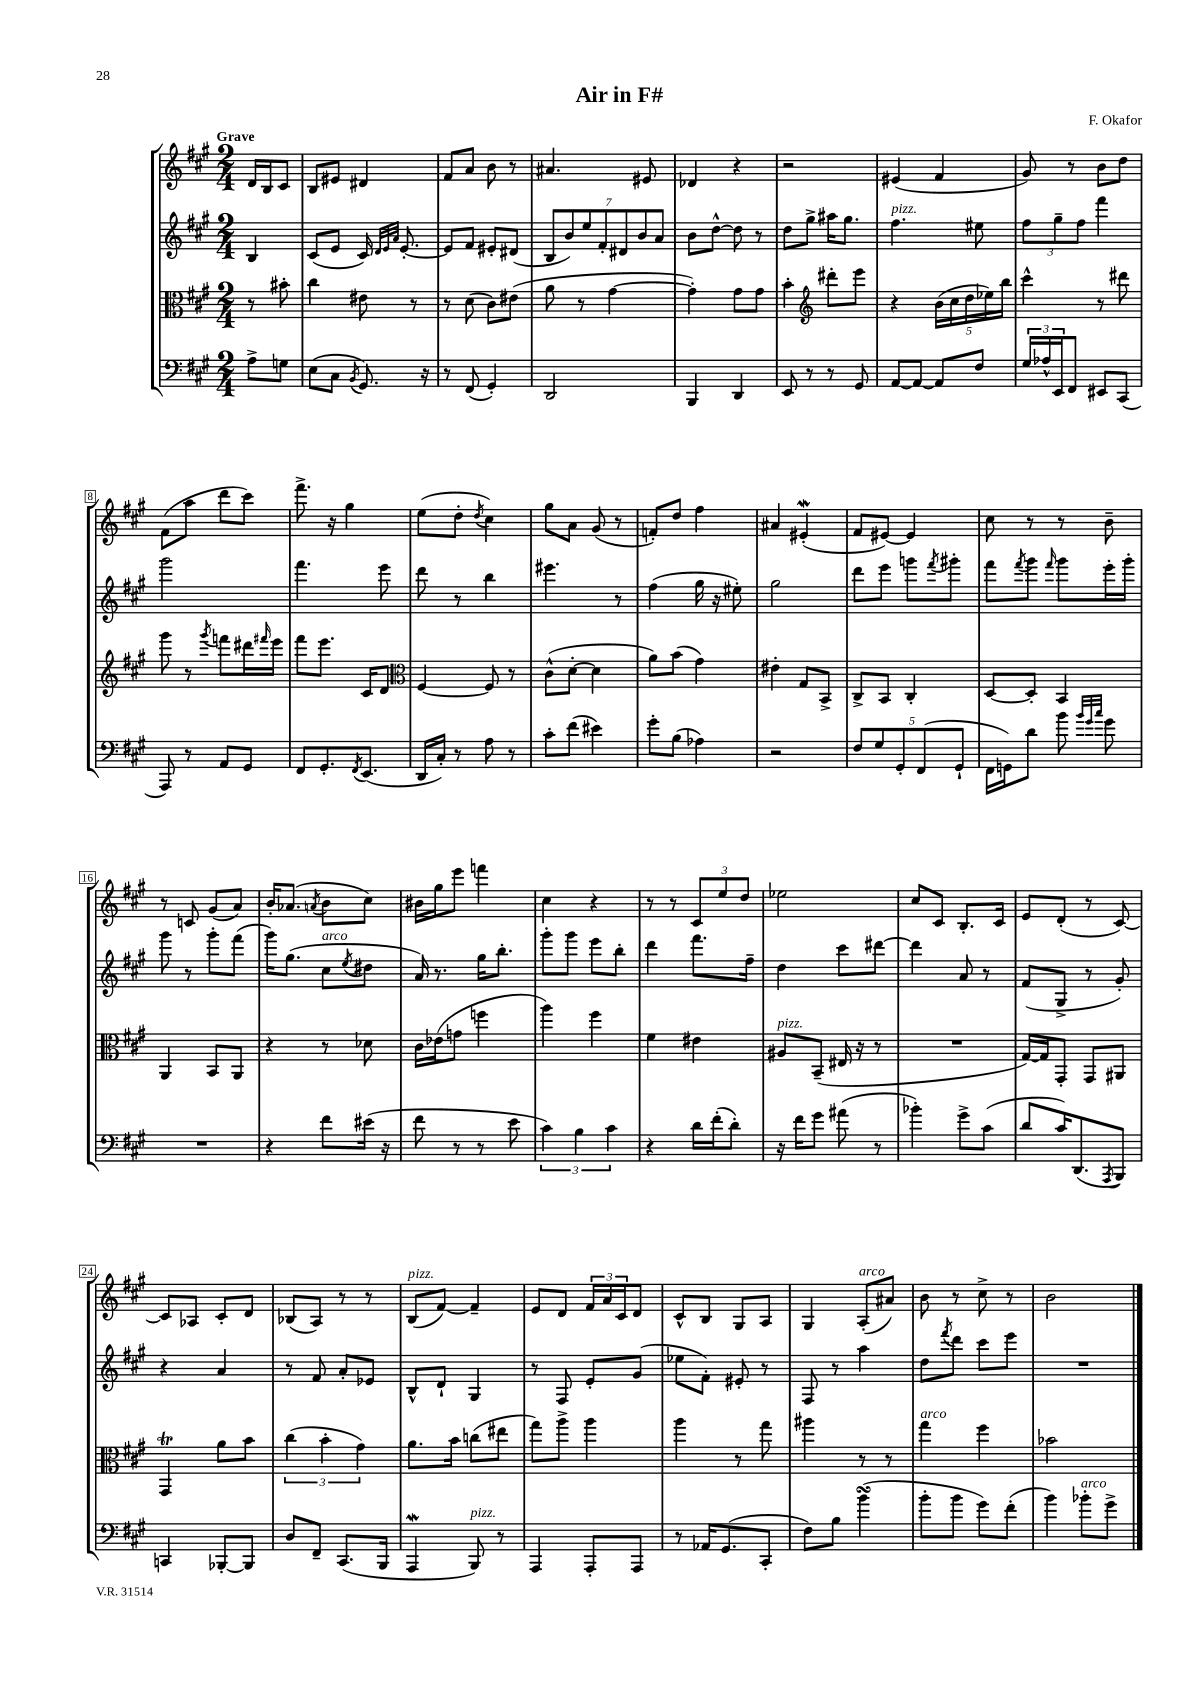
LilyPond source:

\header { title = "Air in F#" composer = "F. Okafor" }
<<
\new StaffGroup <<
\new Staff = "s0" {
    \clef treble \key a \major \numericTimeSignature \time 2/4 \partial 4 \tempo "Grave"
    d'16 b16 cis'8 |
    b8 eis'8 dis'4 |
    fis'8 a'8 b'8 r8 |
    ais'4. eis'8 |
    des'4 r4 |
    r2 |
    eis'4( fis'4 |
    gis'8) r8 b'8 d''8 |
    fis'8( a''8 d'''8 cis'''8) |
    fis'''8.-> r16 gis''4 |
    e''8( d''8-. \acciaccatura { d''8 } cis''4) |
    gis''8 a'8 gis'8( r8 |
    f'8-.) d''8 fis''4 |
    ais'4 eis'4-.\mordent( |
    fis'8 eis'8~) eis'4 |
    cis''8 r8 r8 b'8-- |
    r8 c'8 gis'8( a'8) |
    b'16-. aes'8.( \acciaccatura { a'8 } b'8 cis''8) |
    bis'16 gis''16 e'''8 f'''4 |
    cis''4 r4 |
    r8 r8 \tuplet 3/2 { cis'8 e''8 d''8 } |
    ees''2 |
    cis''8 cis'8 b8.-. cis'16 |
    e'8 d'8-.( r8 cis'8~) |
    cis'8 aes8 cis'8-. d'8 |
    bes8( a8) r8 r8 |
    b8^\markup { \italic "pizz." }( fis'8~) fis'4-- |
    e'8 d'8 \tuplet 3/2 { fis'16 a'16 cis'16 } d'8 |
    cis'8-^ b8 gis8 a8 |
    gis4 a8-.^\markup { \italic "arco" }( ais'8) |
    b'8 r8 cis''8-> r8 |
    b'2 \bar "|." |
}
\new Staff = "s1" {
    \clef treble \key a \major \numericTimeSignature \time 2/4 \partial 4
    b4 |
    cis'8( e'8 cis'16) \grace { d'32 e'32 a'32 } e'8.~-. |
    e'8 fis'8 eis'8-. dis'8( |
    \tuplet 7/4 { b8 b'8) e''8 fis'8-. dis'8 b'8 a'8 } |
    b'8 d''8~-^ d''8 r8 |
    d''8 gis''8-> ais''16 gis''8. |
    fis''4.^\markup { \italic "pizz." } eis''8 |
    \tuplet 3/2 { fis''8 gis''8-- fis''8 } fis'''4 |
    gis'''2 |
    fis'''4. e'''8 |
    d'''8 r8 b''4 |
    eis'''4. r8 |
    fis''4( gis''16 r16 eis''8-.) |
    gis''2 |
    d'''8 e'''8 g'''8 \acciaccatura { fis'''8 } gis'''8-. |
    fis'''8 \acciaccatura { fis'''8 } gis'''8 \grace { fis'''16 } gis'''8 e'''16-. gis'''16-. |
    gis'''8 r8 gis'''8-. fis'''8( |
    gis'''16) gis''8.( cis''8^\markup { \italic "arco" } \acciaccatura { e''8 } dis''8 |
    a'16) r8. gis''16 b''8.-. |
    gis'''8-. gis'''8 e'''8 b''8-. |
    d'''4 fis'''8. fis''16-- |
    d''4 cis'''8 dis'''8~ |
    dis'''4 a'8 r8 |
    fis'8( gis8-> r8 gis'8-.) |
    r4 a'4 |
    r8 fis'8 a'8-. ees'8 |
    b8-^ d'8-! gis4 |
    r8 fis8 e'8-. gis'8( |
    ees''8 fis'8-.) eis'8-. r8 |
    fis8 r8 a''4 |
    d''8 \acciaccatura { fis'''8 } d'''8 cis'''8 e'''8 |
    R2 \bar "|." |
}
\new Staff = "s2" {
    \clef alto \key a \major \numericTimeSignature \time 2/4 \partial 4
    r8 bis'8-. |
    cis''4 eis'8 r8 |
    r8 d'8( cis'8) eis'8( |
    a'8 r8 gis'4~ |
    gis'4-.) gis'8 gis'8 |
    b'4-. \clef treble dis'''8-. e'''8 |
    r4 \tuplet 5/4 { b'16( cis''16 d''16 ees''16) b''16 } |
    cis'''4-^ r8 dis'''8 |
    gis'''8 r8 \acciaccatura { gis'''8 } f'''8 dis'''16 \grace { fis'''16 } e'''16 |
    fis'''8 e'''8. cis'16 d'8 |
    \clef alto fis4~ fis8 r8 |
    cis'8-^( d'8~-. d'4 |
    a'8) b'8( gis'4) |
    eis'4-. gis8 b,8-> |
    cis8-> b,8 cis4-. |
    d8~ d8-. b,4 |
    a,4 b,8 a,8 |
    r4 r8 des'8 |
    cis'16 ees'16( g'8 f''4 |
    a''4) fis''4 |
    fis'4 eis'4 |
    ais8^\markup { \italic "pizz." } b,8--( eis16 r16 r8 |
    R2 |
    gis16~) gis16 gis,8-. gis,8 ais,8 |
    gis,4\trill a'8 b'8 |
    \tuplet 3/2 { cis''4( b'4-. gis'4) } |
    a'8. b'16 c''8( eis''8 |
    gis''8) a''8-> a''4 |
    a''4 r8 gis''8 |
    ais''4 r8 r8 |
    gis''4^\markup { \italic "arco" } fis''4 |
    bes'2 \bar "|." |
}
\new Staff = "s3" {
    \clef bass \key a \major \numericTimeSignature \time 2/4 \partial 4
    a8-> g8 |
    e8( cis8 \acciaccatura { b,8 } gis,8.) r16 |
    r8 fis,8( gis,4-.) |
    d,2 |
    b,,4 d,4 |
    e,8 r8 r8 gis,8 |
    a,8~ a,8~ a,8 fis8 |
    \tuplet 3/2 { gis16 aes16-^ e,16 } fis,8 eis,8 cis,8( |
    a,,8) r8 a,8 gis,8 |
    fis,8 gis,8.-. \acciaccatura { fis,8 } e,8.( |
    d,16 cis16-.) r8 a8 r8 |
    cis'8-. fis'8( eis'4) |
    gis'8-. b8( aes4) |
    r2 |
    \tuplet 5/4 { fis8 gis8 gis,8-. fis,8( gis,8-! } |
    fis,16 g,16) d'8 b'8 \grace { b'32 gis'32 cis''32 } gis'8 |
    R2 |
    r4 fis'8 eis'16( r16 |
    fis'8 r8 r8 e'8 |
    \tuplet 3/2 { cis'4) b4 cis'4 } |
    r4 d'16 fis'16-.( d'8-.) |
    r16 fis'16 gis'8 ais'8( r8 |
    bes'4-.) gis'8-> cis'8( |
    d'8 cis'16) d,8.( \acciaccatura { a,,8 } b,,8) |
    c,4 bes,,8~-. bes,,8 |
    d8 fis,8-- cis,8.( b,,16 |
    a,,4\mordent b,,8^\markup { \italic "pizz." }) r8 |
    a,,4 a,,8-. a,,8 |
    r8 aes,16 gis,8.( cis,8-. |
    fis8) b8 b'4\turn( |
    b'8-. b'8 gis'8) fis'8-.( |
    b'4) bes'8-.^\markup { \italic "arco" } gis'8-> \bar "|." |
}
>>
>>
\layout { \context { \Score \override BarNumber.stencil = #(make-stencil-boxer 0.1 0.3 ly:text-interface::print) } }
